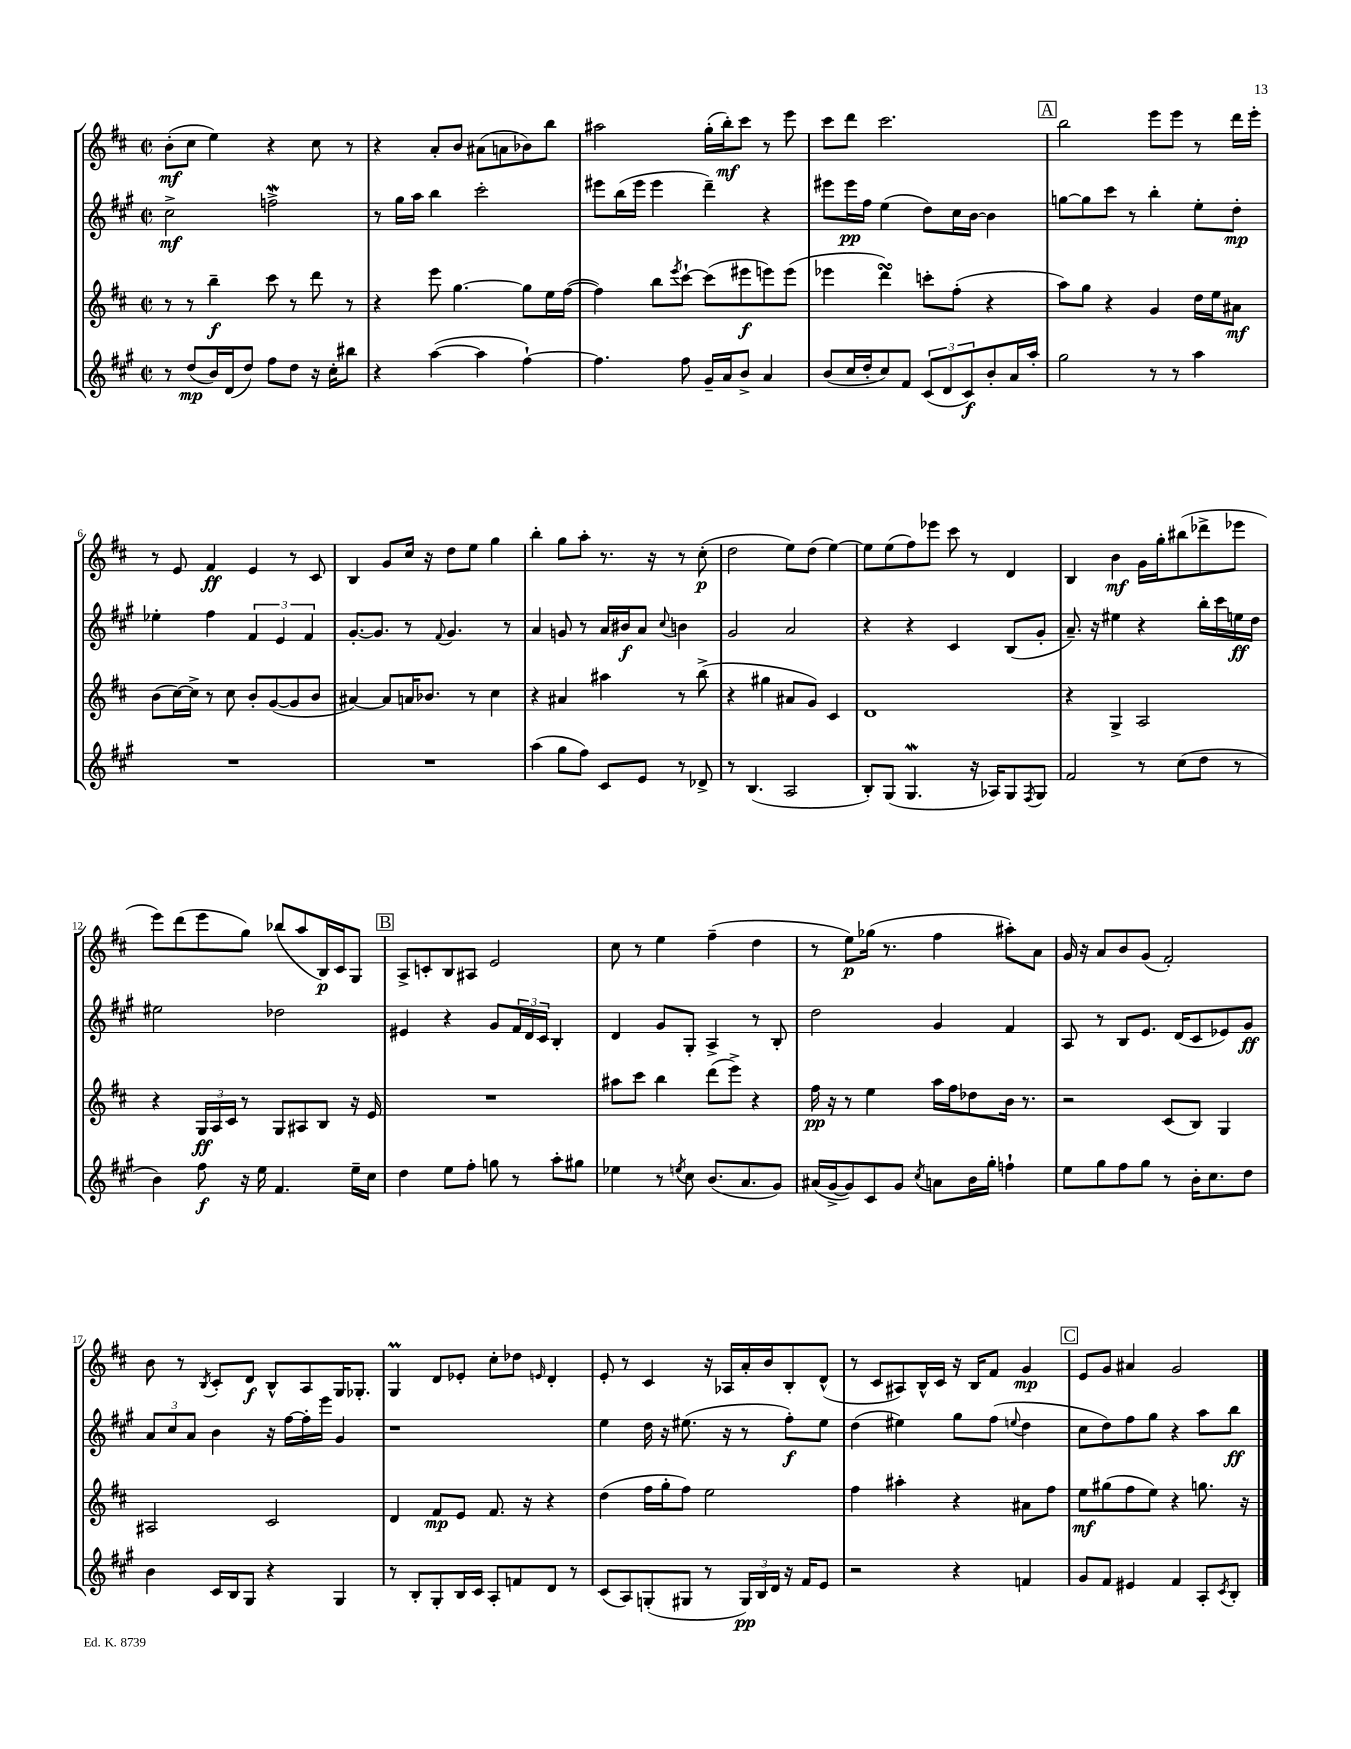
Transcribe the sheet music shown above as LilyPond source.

<<
\new StaffGroup <<
\new Staff = "s0" {
    \clef treble \key d \major \defaultTimeSignature \time 2/2
    b'8-.\mf( cis''8 e''4) r4 cis''8 r8 |
    r4 a'8-. b'8 ais'8( a'8 bes'8) b''8 |
    ais''2 g''16-.( b''16-.\mf) cis'''8 r8 e'''8 |
    cis'''8 d'''8 cis'''2. |
    \mark \markup { \box "A" } b''2 e'''8 e'''8 r8 d'''16 e'''16-. |
    r8 e'8 fis'4\ff e'4 r8 cis'8 |
    b4 g'8 cis''16 r16 d''8 e''8 g''4 |
    b''4-. g''8 a''8-. r8. r16 r8 cis''8-.\p( |
    d''2 e''8) d''8( e''4~) |
    e''8 e''8( fis''8) ees'''8 cis'''8 r8 d'4 |
    b4 b'4\mf g'16 g''16-. bis''8( des'''8-> ees'''8 |
    e'''8) d'''8( e'''8 g''8) bes''8( a''8 b16\p) cis'16 g8 |
    \mark \markup { \box "B" } a8-> c'8-. b8 ais8 e'2 |
    cis''8 r8 e''4 fis''4--( d''4 |
    r8 e''8\p) ges''16( r8. fis''4 ais''8-.) a'8 |
    g'16 r16 a'8 b'8 g'8( fis'2-.) |
    b'8 r8 \acciaccatura { b8 } cis'8-. d'8\f b8-^ a8 g16 ges8.-. |
    g4\prall d'8 ees'8-. cis''8-. des''8 \grace { e'16 } d'4-. |
    e'8-. r8 cis'4 r16 aes16 a'16-. b'16 b8-. d'8-^( |
    r8 cis'8 ais8) b16-^ cis'16 r16 b16 fis'8 g'4\mp |
    \mark \markup { \box "C" } e'8 g'8 ais'4 g'2 \bar "|." |
}
\new Staff = "s1" {
    \clef treble \key a \major \defaultTimeSignature \time 2/2
    cis''2->\mf f''2->\mordent |
    r8 gis''16 a''16 b''4 cis'''2-. |
    eis'''8 b''16( eis'''16 eis'''4 d'''4--) r4 |
    eis'''8 eis'''16\pp fis''16 e''4( d''8) cis''16 b'16~ b'4 |
    \mark \markup { \box "A" } g''8~ g''8 cis'''8 r8 b''4-. e''8-. d''8-.\mp |
    ees''4-. fis''4 \tuplet 3/2 { fis'4 e'4 fis'4 } |
    gis'8.~-. gis'8. r8 \appoggiatura { fis'8 } gis'4. r8 |
    a'4 g'8 r8 a'16 bis'16\f a'8 \appoggiatura { cis''8 } b'4 |
    gis'2 a'2 |
    r4 r4 cis'4 b8( gis'8-. |
    a'8.--) r16 eis''4 r4 b''16-. cis'''16 e''16\ff d''16 |
    eis''2 des''2 |
    \mark \markup { \box "B" } eis'4 r4 gis'8 \tuplet 3/2 { fis'16 d'16 cis'16 } b4-. |
    d'4 gis'8 gis8-. a4-> r8 b8-. |
    d''2 gis'4 fis'4 |
    a8 r8 b8 e'8. d'16( cis'8 ees'8) gis'8\ff |
    \tuplet 3/2 { a'8 cis''8 a'8 } b'4 r16 fis''16~ fis''16-. e'''16 gis'4 |
    r1 |
    e''4 d''16 r16 eis''8.( r16 r8 fis''8-.\f) eis''8 |
    d''4( eis''4) gis''8 fis''8( \appoggiatura { e''8 } d''4 |
    \mark \markup { \box "C" } cis''8 d''8) fis''8 gis''8 r4 a''8 b''8\ff \bar "|." |
}
\new Staff = "s2" {
    \clef treble \key d \major \defaultTimeSignature \time 2/2
    r8 r8 b''4--\f cis'''8 r8 d'''8 r8 |
    r4 e'''8 g''4.~ g''8 e''16 fis''16~( |
    fis''4) b''8 \acciaccatura { e'''8 } cis'''8~-! cis'''8( eis'''8\f e'''8) e'''8( |
    ees'''4 d'''4\turn) c'''8-. fis''8-.( r4 |
    \mark \markup { \box "A" } a''8) g''8 r4 g'4 d''16 e''16 ais'8\mf |
    b'8( cis''16~) cis''16-> r8 cis''8 b'8-. g'8~( g'8 b'8 |
    ais'4~) ais'8 a'16 bes'8. r8 cis''4 |
    r4 ais'4 ais''4 r8 b''8->( |
    r4 gis''4 ais'8 g'8) cis'4 |
    d'1 |
    r4 g4-> a2 |
    r4 \tuplet 3/2 { g16\ff a16 cis'16 } r8 g8 ais8 b8 r16 e'16 |
    \mark \markup { \box "B" } R1 |
    ais''8 cis'''8 b''4 d'''8( e'''8->) r4 |
    fis''16\pp r16 r8 e''4 a''16 fis''16 des''8 b'16 r8. |
    r2 cis'8( b8) g4 |
    ais2 cis'2 |
    d'4 fis'8\mp e'8 fis'8. r16 r4 |
    d''4( fis''16 g''16-. fis''8) e''2 |
    fis''4 ais''4-. r4 ais'8 fis''8 |
    \mark \markup { \box "C" } e''8\mf gis''8( fis''8 e''8) r4 g''8. r16 \bar "|." |
}
\new Staff = "s3" {
    \clef treble \key a \major \defaultTimeSignature \time 2/2
    r8 d''8\mp( b'16) d'16( d''8) fis''8 d''8 r16 cis''16-. bis''8 |
    r4 a''4~( a''4 fis''4~-!) |
    fis''4. fis''8 gis'16-- a'16 b'8-> a'4 |
    b'8( cis''16 d''16-. cis''8) fis'8 \tuplet 3/2 { cis'8( d'8 cis'8\f) } b'8-. a'16 a''16-. |
    \mark \markup { \box "A" } gis''2 r8 r8 a''4 |
    R1 |
    R1 |
    a''4( gis''8 fis''8) cis'8 e'8 r8 des'8-> |
    r8 b4.( a2 |
    b8-.) gis8( gis4.\mordent r16 aes16) gis8 \acciaccatura { fis8 } gis8 |
    fis'2 r8 cis''8( d''8 r8 |
    b'4) fis''8\f r16 e''16 fis'4. e''16-- cis''16 |
    \mark \markup { \box "B" } d''4 e''8 fis''8-. g''8 r8 a''8-. gis''8 |
    ees''4 r8 \acciaccatura { e''8 } cis''8 b'8.( a'8. gis'8) |
    ais'16( gis'16~-> gis'8) cis'8 gis'8 \acciaccatura { cis''8 } a'8 b'16 gis''16-. f''4-! |
    e''8 gis''8 fis''8 gis''8 r8 b'16-. cis''8. d''8 |
    b'4 cis'16 b16 gis8 r4 gis4 |
    r8 b8-. gis8-. b16 cis'16 a8-. f'8 d'8 r8 |
    cis'8( a8) g8-.( gis8 r8 \tuplet 3/2 { gis16\pp) b16 d'16 } r16 fis'16 e'8 |
    r2 r4 f'4 |
    \mark \markup { \box "C" } gis'8 fis'8 eis'4 fis'4 a8-. \acciaccatura { cis'8 } b8-. \bar "|." |
}
>>
>>
